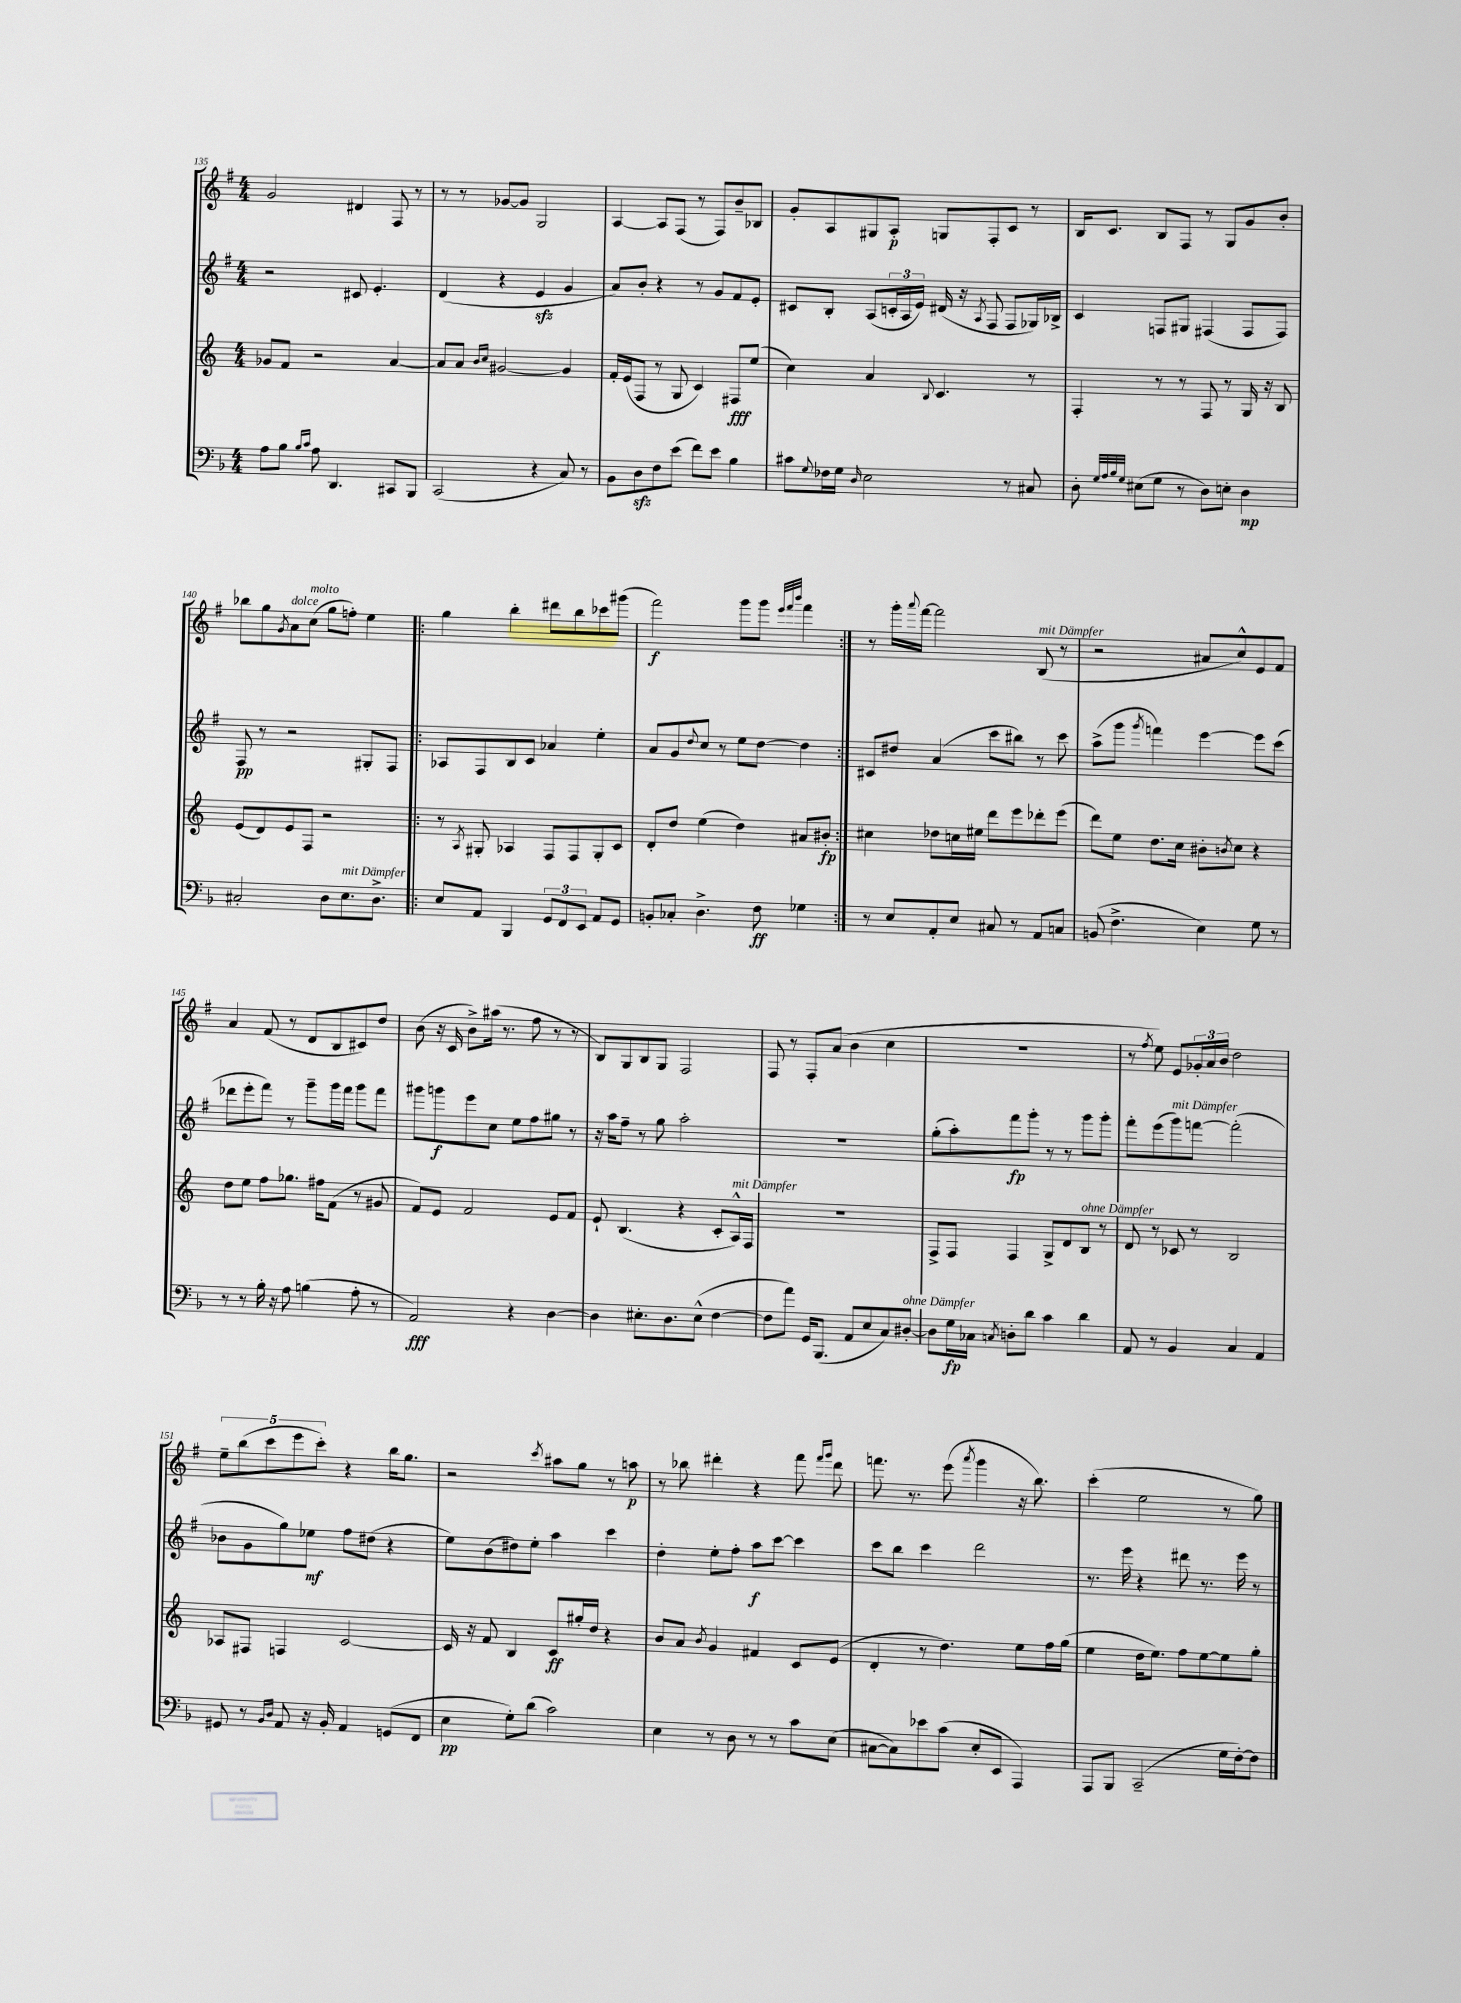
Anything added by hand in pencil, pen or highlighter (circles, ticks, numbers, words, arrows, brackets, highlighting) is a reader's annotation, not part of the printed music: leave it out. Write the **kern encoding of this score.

**kern	**dynam	**kern	**dynam	**kern	**dynam	**kern	**dynam
*part4	*part4	*part3	*part3	*part2	*part2	*part1	*part1
*staff4	*staff4	*staff3	*staff3	*staff2	*staff2	*staff1	*staff1
*clefF4	*	*clefG2	*	*clefG2	*	*clefG2	*
*k[b-]	*	*k[]	*	*k[f#]	*	*k[f#]	*
*M4/4	*	*M4/4	*	*M4/4	*	*M4/4	*
=135	=135	=135	=135	=135	=135	=135	=135
8A\L	.	8g-X/L	.	2r	.	2g/	.
8B-\J	.	8f/J	.	.	.	.	.
16qqB-/LL	.	.	.	.	.	.	.
16qqc/JJ	.	.	.	.	.	.	.
8A\	.	2r	.	.	.	.	.
4.DD/	.	.	.	.	.	.	.
.	.	.	.	8c#X/	.	4d#X/	.
.	.	.	.	4.e'/	.	.	.
8CC#X/L	.	[4a/	.	.	.	8F#/	.
8BBB-/J	.	.	.	.	.	8r	.
=136	=136	=136	=136	=136	=136	=136	=136
(2CC/	.	8a/L]	.	(4d/	.	8r	.
.	.	8a/J	.	.	.	8r	.
.	.	16qqb/LL	.	.	.	.	.
.	.	16qqcc/JJ	.	.	.	.	.
.	.	[2g#X/	.	4r	.	[8g-X/L	.
.	.	.	.	.	.	8g-/J]	.
4r	.	.	.	4ezz/	.	2G/	.
8C/)	.	4g#/]	.	4g/	.	.	.
8r	.	.	.	.	.	.	.
=137	=137	=137	=137	=137	=137	=137	=137
8BB-\L	.	16f'/LL	.	8a/L)	.	[4A/	.
.	.	(16e/J	.	.	.	.	.
8Dzz\	.	8F/J	.	8b'/J	.	.	.
8F\	.	8r	.	4r	.	8A/L]	.
(8e\J	.	8G/	.	.	.	(8F#/J	.
8f\L)	.	4c/)	.	8r	.	8r	.
8e\J	.	.	.	8g/L	.	8F#/L)	.
4B-\	.	8F#X/L	fff	8f#/	.	8b~/	.
.	.	(8ee/J	.	8e'/J	.	8B-X/J	.
=138	=138	=138	=138	=138	=138	=138	=138
8c#X\L	.	4cc\)	.	8c#X/L	.	8g'/L	.
8qqG/	.	.	.	.	.	.	.
16F-X\L	.	.	.	8B'/J	.	8A/	.
16G\JJ	.	.	.	.	.	.	.
16qqD/	.	.	.	.	.	.	.
2E\	.	4a/	.	(8A/L	.	8G#X/	.
.	.	.	.	24cn'/L	.	8A'/J	p
.	.	.	.	24A/	.	.	.
.	.	.	.	24e/JJ)	.	.	.
.	.	8qqB/	.	.	.	.	.
.	.	4.c/	.	(16d#X/	.	8Gn/L	.
.	.	.	.	16r	.	.	.
.	.	.	.	8qA/	.	.	.
.	.	.	.	8F#/	.	8F#'/	.
8r	.	.	.	8F#/L	.	8c/J	.
8C#X/	.	8r	.	16G-X/L)	.	8r	.
.	.	.	.	16B-X^/JJ	.	.	.
=139	=139	=139	=139	=139	=139	=139	=139
8D'\	.	4F'/	.	4c/	.	16B/KL	.
.	.	.	.	.	.	8.c/J	.
32qqG/LLL	.	.	.	.	.	.	.
32qqA/	.	.	.	.	.	.	.
32qqB-/	.	.	.	.	.	.	.
32qqG/JJJ	.	.	.	.	.	.	.
(8E#X\L	.	.	.	.	.	.	.
8G\J	.	8r	.	8Fn/L	.	8B/L	.
8r	.	8r	.	8G#X/J	.	8F#/J	.
8D\L)	.	8F/	.	(4F#X/	.	8r	.
8En'\J	.	8r	.	.	.	8G/L	.
4D\	mp	16G/	.	8F#/L	.	8g/	.
.	.	16r	.	.	.	.	.
.	.	8B/	.	8F#/J)	.	8b'/J	.
!!LO:LB:g=z
=140	=140	=140	=140	=140	=140	=140	=140
2C#X'/	.	(8e/L	.	8F#/	pp	8bb-X\L	.
.	.	8d/)	.	8r	.	8gg\	.
.	.	.	.	.	.	8qg/	.
!	!	!	!	!	!	!LO:TX:a:i:t=dolce	!
.	.	8e/	.	2r	.	8a\	.
!	!	!	!	!	!	!LO:TX:a:i:t=molto	!
.	.	8F/J	.	.	.	(8cc\J	.
8D\L	.	2r	.	.	.	8gg\L	.
!LO:TX:a:i:t=mit Dämpfer	!	!	!	!	!	!	!
8.E\	.	.	.	.	.	8ffn'\J)	.
.	.	.	.	8G#X'/L	.	4ee\	.
8.D^\J	.	.	.	.	.	.	.
.	.	.	.	8F#/J	.	.	.
=141!|:	=141!|:	=141!|:	=141!|:	=141!|:	=141!|:	=141!|:	=141!|:
8E/L	.	8r	.	8A-X/L	.	4gg\	.
.	.	8qA/	.	.	.	.	.
8AA/J	.	8G#X'/	.	8F#/	.	.	.
4BBB-/	.	4A-X/	.	8B/	.	4bb'\	.
.	.	.	.	8c/J	.	.	.
12GG/L	.	8F/L	.	4a-X/	.	8ddd#X\L	.
12FF/	.	.	.	.	.	.	.
.	.	8F/	.	.	.	8bb\	.
12EE/J	.	.	.	.	.	.	.
8AA/L	.	8G#'/	.	4ee'\	.	8ccc-X\	.
8GG/J	.	8c/J	.	.	.	(8ggg#X\J	.
=142	=142	=142	=142	=142	=142	=142	=142
8BBn'/L	.	8d'/L	.	8a/L	.	2fff#\)	f
8C-X'/J	.	8dd/J	.	8g/	.	.	.
.	.	.	.	8qqdd/	.	.	.
4.D^\	.	(4ee\	.	8cc/J	.	.	.
.	.	.	.	8r	.	.	.
.	.	4dd\)	.	8ee\L	.	8ggg\L	.
8F\	ff	.	.	[8dd\J	.	8ggg\J	.
.	.	.	.	.	.	32qqeee/LLL	.
.	.	.	.	.	.	32qqfff#/	.
.	.	.	.	.	.	32qqbbb/JJJ	.
4G-X\	.	8a#X/L	.	4dd\]	.	4fff#\	.
.	.	8b#X'/J	fp	.	.	.	.
=143:|!	=143:|!	=143:|!	=143:|!	=143:|!	=143:|!	=143:|!	=143:|!
8r	.	4cc#X\	.	8c#X/L	.	8r	.
8E/L	.	.	.	8dd#X/J	.	16ggg'\LL	.
.	.	.	.	.	.	8qqaaa/	.
.	.	.	.	.	.	[16fff#\JJ	.
8AA'/	.	8dd-X\L	.	(4a/	.	2fff#\]	.
8E/J	.	16ccn\L	.	.	.	.	.
.	.	16ee#X\JJ	.	.	.	.	.
8C#X/	.	8ddd\L	.	8ccc\L	.	.	.
8r	.	8eee\	.	8bb#X\J)	.	.	.
!	!	!	!	!	!	!LO:TX:a:i:t=mit Dämpfer	!
8AA/L	.	8ddd-X'\	.	8r	.	(8B/	.
8Cn/J	.	(8eee\J	.	8ccc\	.	8r	.
=144	=144	=144	=144	=144	=144	=144	=144
(8BBn/	.	8ddd\L)	.	(8aa^\L	.	2r	.
4.F^\	.	8ee\J	.	8ggg\J	.	.	.
.	.	.	.	8qggg/	.	.	.
.	.	8.dd\L	.	4fffn\)	.	.	.
.	.	16cc\Jk	.	.	.	.	.
4E\)	.	8b#X'\L	.	[4eee\	.	8a#X/L	.
.	.	8qbn/	.	.	.	.	.
.	.	8cc\J	.	.	.	8cc^^/)	.
8G\	.	4r	.	8eee\L]	.	8e/	.
8r	.	.	.	(8ccc\J	.	8f#/J	.
!!LO:LB:g=z
=145	=145	=145	=145	=145	=145	=145	=145
8r	.	8dd\L	.	8ddd-X\L	.	4a/	.
8r	.	8ee\J	.	8eee'\	.	.	.
16B-'\	.	8ff\L	.	8fff#\J)	.	(8f#/	.
16r	.	.	.	.	.	.	.
8A\	.	8.gg-X\J	.	8r	.	8r	.
(4Bn\	.	.	.	8ggg~\L	.	8d/L	.
.	.	16ff#X\KL	.	.	.	.	.
.	.	(8f\J	.	16ggg\L	.	8B/	.
.	.	.	.	16fff#\JJ	.	.	.
8A'\	.	8r	.	8ggg\L	.	8c#X/)	.
8r	.	8g#X/	.	8fff#\J	.	8dd/J	.
=146	=146	=146	=146	=146	=146	=146	=146
2AA/)	fff	8f/L)	.	8ggg#X\L	.	(8b\	.
.	.	8e/J	.	8gggn\	f	16r	.
.	.	.	.	.	.	16c/	.
.	.	2f/	.	8eee\	.	8b^\L)	.
.	.	.	.	8cc\J	.	(16aa#X\Jk	.
.	.	.	.	.	.	8.r	.
4r	.	.	.	8ee\L	.	.	.
.	.	.	.	8ff#\	.	8ff#\	.
[4D\	.	8e/L	.	8gg#X\J	.	8r	.
.	.	8f/J	.	8r	.	8r	.
=147	=147	=147	=147	=147	=147	=147	=147
4D\]	.	8e`/	.	16r	.	8B/L)	.
.	.	.	.	16aa\KL	.	.	.
.	.	(4.B/	.	8ff#~\J	.	8G/	.
8.E#X'\L	.	.	.	8r	.	8B/	.
.	.	.	.	8gg\	.	8G/J	.
8.D\	.	.	.	.	.	.	.
.	.	4r	.	2aa'\	.	2F#/	.
(8E#^^\J	.	.	.	.	.	.	.
[4F\	.	8c'/L	.	.	.	.	.
!	!	!LO:TX:a:i:t=mit Dämpfer	!	!	!	!	!
.	.	16A^^/L)	.	.	.	.	.
.	.	16F/JJ	.	.	.	.	.
=148	=148	=148	=148	=148	=148	=148	=148
8F\L]	.	1r	.	1r	.	8F#/	.
8a\J)	.	.	.	.	.	8r	.
16GG/KL	.	.	.	.	.	8F#'/L	.
(8.BBB-/J	.	.	.	.	.	.	.
.	.	.	.	.	.	(8a/J	.
8AA/L	.	.	.	.	.	4b\	.
8E/	.	.	.	.	.	.	.
8C/)	.	.	.	.	.	4cc\	.
!LO:TX:a:i:t=ohne Dämpfer	!	!	!	!	!	!	!
[8D#X'/J	.	.	.	.	.	.	.
=149	=149	=149	=149	=149	=149	=149	=149
8D#\L]	.	8F^/L	.	(8gg'\L	.	1r	.
16G\L	fp	8F/J	.	8aa'\)	.	.	.
16C-X\JJ	.	.	.	.	.	.	.
8qCn/	.	.	.	.	.	.	.
8Dn'\L	.	4F/	.	8fff#\	fp	.	.
8d\J	.	.	.	8ggg'\J	.	.	.
4c\	.	8G^/L	.	8r	.	.	.
.	.	8d/	.	8r	.	.	.
!	!	!LO:TX:a:i:t=ohne Dämpfer	!	!	!	!	!
4d\	.	8B/J	.	8ggg\L	.	.	.
.	.	8r	.	8ggg'\J	.	.	.
=150	=150	=150	=150	=150	=150	=150	=150
8AA/	.	8d/	.	8fff#'\L	.	8r	.
.	.	.	.	.	.	8qff#/	.
8r	.	8r	.	(8eee\	.	8ee\)	.
!	!	!	!	!LO:TX:a:i:t=mit Dämpfer	!	!	!
4BB-/	.	8c-X/	.	8ggg\)	.	8e/L	.
.	.	8r	.	[8fffn\J	.	24g-X'/L	.
.	.	.	.	.	.	24a/	.
.	.	.	.	.	.	24b/JJ	.
4C/	.	2B/	.	(2fff'\]	.	2dd\	.
4AA/	.	.	.	.	.	.	.
!!LO:LB:g=z
=151	=151	=151	=151	=151	=151	=151	=151
8GG#X/	.	8A-X/L	.	8b-X\L	.	10ee~\L	.
.	.	.	.	.	.	(10bb\	.
8r	.	8F#X/J	.	8g\	.	.	.
.	.	.	.	.	.	10ccc\	.
16qqBB-/LL	.	.	.	.	.	.	.
16qqD/JJ	.	.	.	.	.	.	.
8AA/	.	4Fn/	.	8gg\)	.	.	.
.	.	.	.	.	.	10eee\	.
16r	.	.	.	8ee-X\J	mf	.	.
.	.	.	.	.	.	10ccc'\J)	.
16BB-'/	.	.	.	.	.	.	.
4AA/	.	[2c/	.	8ff#\L	.	4r	.
.	.	.	.	(8dd#X\J	.	.	.
(8GGn/L	.	.	.	4r	.	16bb\KL	.
.	.	.	.	.	.	8.gg\J	.
8FF/J	.	.	.	.	.	.	.
=152	=152	=152	=152	=152	=152	=152	=152
4E\	pp	16c/]	.	8ee\L)	.	2r	.
.	.	16r	.	.	.	.	.
.	.	8f/	.	(8b\	.	.	.
8G'\L)	.	4B/	.	8dd#X\)	.	.	.
(8d\J	.	.	.	8ee'\J	.	.	.
.	.	.	.	.	.	8qccc/	.
2c\)	.	8c/L	ff	4aa\	.	8aa#X\L	.
.	.	16gg#X'/L	.	.	.	8gg\J	.
.	.	16dd/JJ	.	.	.	.	.
.	.	4r	.	4ccc\	.	8r	.
.	.	.	.	.	.	8aan\	p
=153	=153	=153	=153	=153	=153	=153	=153
4E\	.	8b/L	.	4dd'\	.	8r	.
.	.	8a/J	.	.	.	8bb-X\	.
.	.	8qb/	.	.	.	.	.
8r	.	4g/	.	8ee'\L	.	4ddd#X'\	.
8D\	.	.	.	8ff#'\J	.	.	.
8r	.	4f#X/	.	8aa\L	f	4r	.
8r	.	.	.	[8ccc\J	.	.	.
8c\L	.	8c/L	.	4ccc\]	.	8fff#\	.
.	.	.	.	.	.	16qqfff#/LL	.
.	.	.	.	.	.	16qqggg/JJ	.
(8E\J	.	(8e/J	.	.	.	8ddd#\	.
=154	=154	=154	=154	=154	=154	=154	=154
[8C#X\L	.	4d'/	.	8ccc\L	.	8.fffn\	.
8C#\])	.	.	.	8bb\J	.	.	.
.	.	.	.	.	.	8.r	.
8e-X\	.	8r	.	4ccc\	.	.	.
(8c\J	.	4.dd\)	.	.	.	(8eee\	.
.	.	.	.	.	.	8qaaa/	.
8E'/L	.	.	.	2ddd\	.	4ggg\	.
8EE/J	.	.	.	.	.	.	.
4AAA/)	.	8ee\L	.	.	.	16r	.
.	.	.	.	.	.	8.bb\)	.
.	.	16ff\L	.	.	.	.	.
.	.	(16gg\JJ	.	.	.	.	.
=155	=155	=155	=155	=155	=155	=155	=155
8AAA/L	.	4ee\	.	8.r	.	(4ccc'\	.
8BBB-/J	.	.	.	.	.	.	.
.	.	.	.	16eee\	.	.	.
(2CC~/	.	16dd\KL	.	4r	.	2ee\	.
.	.	8.ee\J)	.	.	.	.	.
.	.	8ff\L	.	8ddd#X\	.	.	.
.	.	[8ee\	.	8.r	.	.	.
16G\LL	.	8ee\]	.	.	.	8r	.
[16F'\J)	.	.	.	16eee\	.	.	.
8F\J]	.	8gg'\J	.	8r	.	8gg\)	.
==	==	==	==	==	==	==	==
*-	*-	*-	*-	*-	*-	*-	*-
